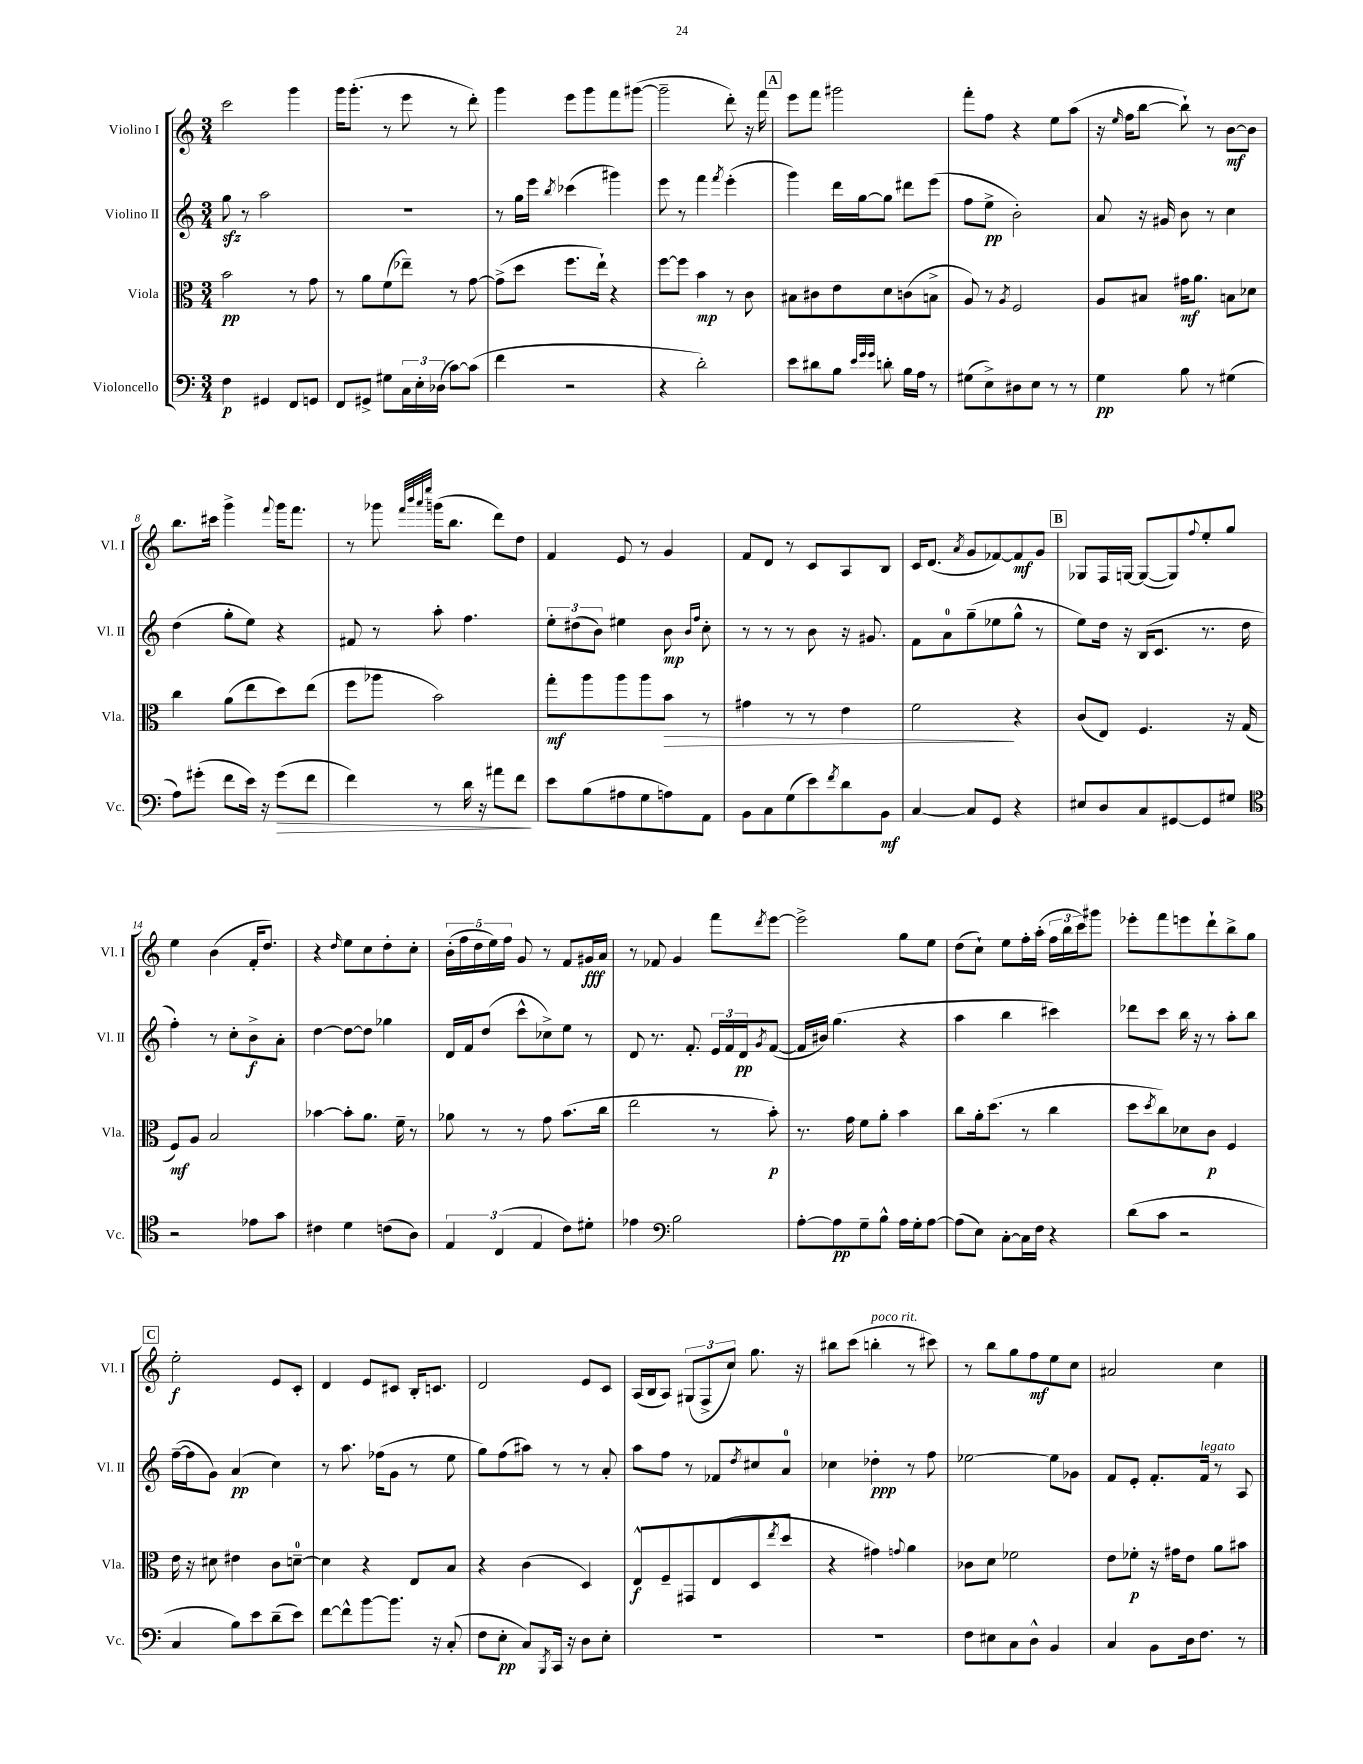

**kern	**dynam	**kern	**dynam	**kern	**dynam	**kern	**dynam
*part4	*part4	*part3	*part3	*part2	*part2	*part1	*part1
*staff4	*staff4	*staff3	*staff3	*staff2	*staff2	*staff1	*staff1
*I"Violoncello	*	*I"Viola	*	*I"Violino II	*	*I"Violino I	*
*I'Vc.	*	*I'Vla.	*	*I'Vl. II	*	*I'Vl. I	*
*clefF4	*	*clefC3	*	*clefG2	*	*clefG2	*
*k[]	*	*k[]	*	*k[]	*	*k[]	*
*M3/4	*	*M3/4	*	*M3/4	*	*M3/4	*
=1	=1	=1	=1	=1	=1	=1	=1
4F\	p	2b\	pp	8ggzz\	.	2ccc\	.
.	.	.	.	8r	.	.	.
4GG#X/	.	.	.	2aa\	.	.	.
8FF/L	.	8r	.	.	.	4ggg\	.
8GGn/J	.	8g\	.	.	.	.	.
=2	=2	=2	=2	=2	=2	=2	=2
8FF/L	.	8r	.	2.r	.	16ggg\KL	.
.	.	.	.	.	.	(8.ggg'\J	.
8GG#X^/J	.	8a\L	.	.	.	.	.
8G#X\L	.	(8f\	.	.	.	8r	.
24C\L	.	8ee-X~\J)	.	.	.	8eee\	.
24E'\	.	.	.	.	.	.	.
(24D-X\JJ	.	.	.	.	.	.	.
[8c\L)	.	8r	.	.	.	8r	.
(8c\J]	.	[8g\	.	.	.	8ddd'\)	.
=3	=3	=3	=3	=3	=3	=3	=3
4f\	.	(8g^\L]	.	8r	.	4ggg\	.
.	.	8dd\J	.	16gg\LL	.	.	.
.	.	.	.	16eee\JJ	.	.	.
.	.	.	.	8qbb/	.	.	.
2r	.	8.ff\L	.	(4ccc-X\	.	8eee\L	.
.	.	.	.	.	.	8ggg\	.
.	.	16ee`\Jk)	.	.	.	.	.
.	.	4r	.	4ggg#X\)	.	8fff\	.
.	.	.	.	.	.	([8ggg#X\J	.
=4	=4	=4	=4	=4	=4	=4	=4
4r	.	[8ff\L	.	8eee\	.	2ggg#~\]	.
.	.	8ff\J]	.	8r	.	.	.
2d'\)	.	4b\	mp	4fff\	.	.	.
.	.	.	.	8qfff/	.	.	.
.	.	8r	.	(4eee'\	.	8ddd'\)	.
.	.	8c\	.	.	.	16r	.
.	.	.	.	.	.	16fff\	.
!!LO:REH:place=s1:t=A
=5	=5	=5	=5	=5	=5	=5	=5
8e\L	.	8B#X\L	.	4ggg\)	.	8eee\L	.
8d#X\	.	8c#X\	.	.	.	8fff\J	.
8B\J	.	8e\	.	16ddd\LL	.	2ggg#X\	.
.	.	.	.	[16gg\J	.	.	.
32qqe/LLL	.	.	.	.	.	.	.
32qqg/	.	.	.	.	.	.	.
32qqg/JJJ	.	.	.	.	.	.	.
8dn'\	.	8d\	.	8gg\J]	.	.	.
16B\LL	.	(8cn\	.	8ddd#X\L	.	.	.
16A\JJ	.	.	.	.	.	.	.
8r	.	8Bn^\J	.	(8eee\J	.	.	.
=6	=6	=6	=6	=6	=6	=6	=6
(8G#X\L	.	8A/)	.	8ff\L	.	8fff'\L	.
8E^\)	.	8r	.	8ee^\J	pp	8ff\J	.
.	.	8qA/	.	.	.	.	.
8D#X\	.	2F/	.	2b'\)	.	4r	.
8E\J	.	.	.	.	.	.	.
8r	.	.	.	.	.	8ee\L	.
8r	.	.	.	.	.	(8aa\J	.
=7	=7	=7	=7	=7	=7	=7	=7
4G\	pp	8A/L	.	8a/	.	16r	.
.	.	.	.	.	.	16qqee/	.
.	.	.	.	.	.	16ff\KL	.
.	.	8B#X/J	.	16r	.	[8bb\J	.
.	.	.	.	16g#X/	.	.	.
8B\	.	16g#X\KL	mf	8b\	.	8bb`\])	.
.	.	8.a\J	.	.	.	.	.
8r	.	.	.	8r	.	8r	.
(4G#X\	.	8Bn\L	.	4cc\	.	[8b\L	mf
.	.	8d-X\J	.	.	.	8b\J]	.
!!LO:LB:g=z
=8	=8	=8	=8	=8	=8	=8	=8
8A\L)	.	4cc\	.	(4dd\	.	8.bb\L	.
(8g#X'\J	.	.	.	.	.	.	.
.	.	.	.	.	.	16ccc#X\Jk	.
8f\L	.	(8a\L	.	8gg'\L	.	4ggg^\	.
16e\Jk)	.	8ee\	.	8ee\J)	.	.	.
16r	.	.	.	.	.	.	.
.	.	.	.	.	.	8qqfff/	.
!	!LO:HP:b	!	!	!	!	!	!
(8g#\L	>	8dd\)	.	4r	.	16ggg\KL	.
.	.	.	.	.	.	8.fff\J	.
8f\J	.	(8ee\J	.	.	.	.	.
=9	=9	=9	=9	=9	=9	=9	=9
4f\)	.	8ff\L	.	8f#X/	.	8r	.
.	.	8aa-X\J	.	8r	.	8ggg-X\	.
.	.	.	.	.	.	32qqfff/LLL	.
.	.	.	.	.	.	32qqbbb/	.
.	.	.	.	.	.	32qqaaa/	.
.	.	.	.	.	.	32qqeeee/JJJ	.
8r	.	2b\)	.	8aa'\	.	(16gggn\KL	.
.	.	.	.	.	.	8.bb\J	.
16d\	.	.	.	4.ff\	.	.	.
16r	.	.	.	.	.	.	.
8a#X\L	.	.	.	.	.	8ddd\L)	.
8f\J	.	.	.	.	.	8dd\J	.
.	]	.	.	.	.	.	.
=10	=10	=10	=10	=10	=10	=10	=10
8e\L	.	8gg'\L	mf	12ee'\L	.	4f/	.
.	.	.	.	(12dd#X\	.	.	.
(8B\	.	8aa\	.	.	.	.	.
.	.	.	.	12b\J)	.	.	.
8A#X\	.	8aa\	.	4ee#X\	.	8e/	.
8G\	.	8aa\	.	.	.	8r	.
!	!	!	!LO:HP:b	!	!	!	!
8An\)	.	8b\J	>	8b\	mp	4g/	.
.	.	.	.	16qqb/LL	.	.	.
.	.	.	.	16qqff/JJ	.	.	.
8AA\J	.	8r	.	8cc'\	.	.	.
=11	=11	=11	=11	=11	=11	=11	=11
8BB\L	.	4g#X\	.	8r	.	8f/L	.
8C\	.	.	.	8r	.	8d/J	.
(8G\	.	8r	.	8r	.	8r	.
8e\)	.	8r	.	8b\	.	8c/L	.
8qf/	.	.	.	.	.	.	.
8d\	.	4e\	.	16r	.	8A/	.
.	.	.	.	8.g#X/	.	.	.
8BB\J	mf	.	.	.	.	8B/J	.
=12	=12	=12	=12	=12	=12	=12	=12
[4C/	.	2f\	.	8f\L	.	16c/KL	.
.	.	.	.	.	.	(8.d/J	.
.	.	.	.	8a\	.	.	.
.	.	.	.	.	.	8qa/	.
8C/L]	.	.	.	(8gg~\	.	8g/L	.
8GG/J	.	.	.	8ee-X\	.	[8f-X/)	.
4r	.	4r	]	8gg^^\J	.	8f-/]	mf
.	.	.	.	8r	.	8g/J	.
!!LO:REH:place=s1:t=B
=13	=13	=13	=13	=13	=13	=13	=13
8E#X/L	.	(8c/L	.	8ee\L)	.	8G-X/L	.
8D/	.	8E/J)	.	16dd\Jk	.	16F/L	.
.	.	.	.	16r	.	[16Gn/JJ	.
8C/	.	4.F/	.	(16B/KL	.	(8G/L_	.
.	.	.	.	8.c/J	.	.	.
[8GG#X/	.	.	.	.	.	8G/])	.
.	.	.	.	.	.	8qqff/	.
8GG#/]	.	.	.	8.r	.	8ee'/	.
8G#X/J	.	16r	.	.	.	8gg/J	.
.	.	(16G/	.	16dd\	.	.	.
!!LO:LB:g=z
=14	=14	=14	=14	=14	=14	=14	=14
*clefC4	*	*	*	*	*	*	*
2r	.	8F/L)	mf	4ff'\)	.	4ee\	.
.	.	8A/J	.	.	.	.	.
.	.	2B/	.	8r	.	(4b\	.
.	.	.	.	8cc'\L	.	.	.
8e-X\L	.	.	.	8b^\	f	16f'/KL	.
.	.	.	.	.	.	8.dd/J)	.
8g\J	.	.	.	8a'\J	.	.	.
=15	=15	=15	=15	=15	=15	=15	=15
4c#X\	.	[4b-X\	.	[4dd\	.	4r	.
.	.	.	.	.	.	16qqdd/	.
4d\	.	8b-'\L]	.	8dd\L_	.	8ee\L	.
.	.	8.a\J	.	8dd\J]	.	8cc\	.
(8cn\L	.	.	.	4gg-X\	.	8dd'\	.
.	.	16f~\	.	.	.	.	.
8A\J)	.	8r	.	.	.	8cc'\J	.
=16	=16	=16	=16	=16	=16	=16	=16
6E/	.	8a-X\	.	16d/LL	.	(20b'\LL	.
.	.	.	.	.	.	20ff\	.
.	.	.	.	16f/J	.	.	.
.	.	.	.	.	.	20dd\	.
.	.	8r	.	(8dd/J	.	.	.
.	.	.	.	.	.	20ee\)	.
(6C/	.	.	.	.	.	.	.
.	.	.	.	.	.	20ff\JJ	.
.	.	8r	.	8ccc^^\L	.	8g/	.
6E/	.	.	.	.	.	.	.
.	.	8g\	.	8cc-X^\)	.	8r	.
8c\L)	.	(8.b\L	.	8ee\J	.	8f/L	.
8d#X'\J	.	.	.	8r	.	16g#X/L	fff
.	.	16cc\Jk	.	.	.	16a/JJ	.
=17	=17	=17	=17	=17	=17	=17	=17
4e-X\	.	2ee\	.	8d/	.	8r	.
.	.	.	.	8.r	.	8f-X/	.
*clefF4	*	*	*	*	*	*	*
2B\	.	.	.	.	.	4g/	.
.	.	.	.	8.f'/	.	.	.
.	.	8r	.	24e/LL	.	8fff\L	.
.	.	.	.	24f/	.	.	.
.	.	.	.	24d/J	pp	.	.
.	.	.	.	8qg/	.	8qddd/	.
.	.	8b'\)	p	([8f/J	.	[8eee\J	.
=18	=18	=18	=18	=18	=18	=18	=18
[8A'\L	.	8.r	.	16f/LL]	.	2eee^\]	.
.	.	.	.	16b#X/JJ)	.	.	.
8A\]	pp	.	.	(4.gg\	.	.	.
.	.	16g\	.	.	.	.	.
8G~\	.	8f\L	.	.	.	.	.
8B^^\J	.	8a'\J	.	.	.	.	.
16A\LL	.	4b\	.	4r	.	8gg\L	.
16G'\J	.	.	.	.	.	.	.
[8A\J	.	.	.	.	.	8ee\J	.
=19	=19	=19	=19	=19	=19	=19	=19
(8A\L]	.	8cc\L	.	4aa\	.	(8dd\L	.
8E\J)	.	16a'\k	.	.	.	8cc`\J)	.
.	.	(8.dd\J	.	.	.	.	.
[8C'\L	.	.	.	4bb\	.	8ee\L	.
16C\L]	.	8r	.	.	.	16ff'\L	.
16F\JJ	.	.	.	.	.	(16aa'\JJ	.
4r	.	4cc\	.	4ccc#X\)	.	24ff\LL	.
.	.	.	.	.	.	24bb\	.
.	.	.	.	.	.	24ccc\J)	.
.	.	.	.	.	.	8ggg#X\J	.
=20	=20	=20	=20	=20	=20	=20	=20
(8d\L	.	8dd\L	.	8ddd-X\L	.	8eee-X'\L	.
.	.	8qdd/	.	.	.	.	.
8c\J	.	8cc\)	.	8ccc\J	.	8fff\	.
2r	.	8d-X\	.	16bb\	.	8eeen\	.
.	.	.	.	16r	.	.	.
.	.	8c\J	p	8r	.	8ddd`\	.
.	.	4F/	.	8aa'\L	.	8bb^\	.
.	.	.	.	8bb\J	.	8gg\J	.
!!LO:LB:g=z
!!LO:REH:place=s1:t=C
=21	=21	=21	=21	=21	=21	=21	=21
4C/	.	16e\	.	([16ff~\LL	.	2ee'\	f
.	.	16r	.	16ff\J]	.	.	.
.	.	8d#X\	.	8g\J)	.	.	.
8B\L)	.	4e#X\	.	(4a/	pp	.	.
8e\	.	.	.	.	.	.	.
(8d~\	.	8c\L	.	4cc\)	.	8e/L	.
8e\J)	.	[8dn~\J	.	.	.	8c'/J	.
=22	=22	=22	=22	=22	=22	=22	=22
[8f\L	.	4d\]	.	8r	.	4d/	.
8f^^\]	.	.	.	8.aa\	.	.	.
[8b\	.	4r	.	.	.	8e/L	.
.	.	.	.	(16ff-X\KL	.	.	.
8.b\J]	.	.	.	8g\J	.	8c#X/J	.
.	.	8E/L	.	8r	.	16B'/KL	.
16r	.	.	.	.	.	8.cn/J	.
(8C'/	.	8B/J	.	8ee\	.	.	.
=23	=23	=23	=23	=23	=23	=23	=23
8F\L	.	4r	.	8gg\L)	.	2d/	.
8E'\J	pp	.	.	(8ff\	.	.	.
8C/L)	.	(4c\	.	8aa#X\J)	.	.	.
8qBBB/	.	.	.	.	.	.	.
16CC/Jk	.	.	.	8r	.	.	.
16r	.	.	.	.	.	.	.
8D\L	.	4D/)	.	8r	.	8e/L	.
8E'\J	.	.	.	8a'/	.	8c/J	.
=24	=24	=24	=24	=24	=24	=24	=24
2.r	.	8E^^/L	f	8aa\L	.	(16A/LL	.
.	.	.	.	.	.	16B/J	.
.	.	8F~/	.	8ff\J	.	8A/J)	.
.	.	8GG#X/	.	8r	.	(12G#X/L	.
.	.	.	.	.	.	12F^/	.
.	.	(8E/	.	8f-X/L	.	.	.
.	.	.	.	.	.	12cc/J)	.
.	.	.	.	8qdd/	.	.	.
.	.	8D/	.	8cc#X/	.	8.gg\	.
.	.	8qee/	.	.	.	.	.
.	.	8dd/J	.	8a/J	.	.	.
.	.	.	.	.	.	16r	.
=25	=25	=25	=25	=25	=25	=25	=25
2.r	.	4r	.	4cc-X\	.	8bb#X\L	.
.	.	.	.	.	.	(8ccc\J	.
!	!	!	!	!	!	!LO:TX:a:i:t=poco rit.	!
.	.	4g#X\)	.	4dd-X'\	ppp	4bbn'\	.
.	.	8qqgn/	.	.	.	.	.
.	.	4a\	.	8r	.	8r	.
.	.	.	.	8ff\	.	8ccc#X\)	.
=26	=26	=26	=26	=26	=26	=26	=26
8F\L	.	8c-X\L	.	[2ee-X\	.	8r	.
8E#X\	.	8d\J	.	.	.	8bb\L	.
8C\	.	2f-X\	.	.	.	8gg\	.
8D^^\J	.	.	.	.	.	8ff\	mf
4BB/	.	.	.	8ee-\L]	.	8ee\	.
.	.	.	.	8g-X\J	.	8cc\J	.
=27	=27	=27	=27	=27	=27	=27	=27
4C/	.	8e\L	.	8f/L	.	2a#X/	.
.	.	8f-X'\J	p	8e'/J	.	.	.
8BB\L	.	16r	.	8.f'/L	.	.	.
.	.	16g#X\KL	.	.	.	.	.
16D\k	.	8e\J	.	.	.	.	.
!	!	!	!	!LO:TX:a:i:t=legato	!	!	!
8.F\J	.	.	.	16f/Jk	.	.	.
.	.	8a\L	.	8r	.	4cc\	.
8r	.	8b#X\J	.	8A/	.	.	.
==	==	==	==	==	==	==	==
*-	*-	*-	*-	*-	*-	*-	*-
